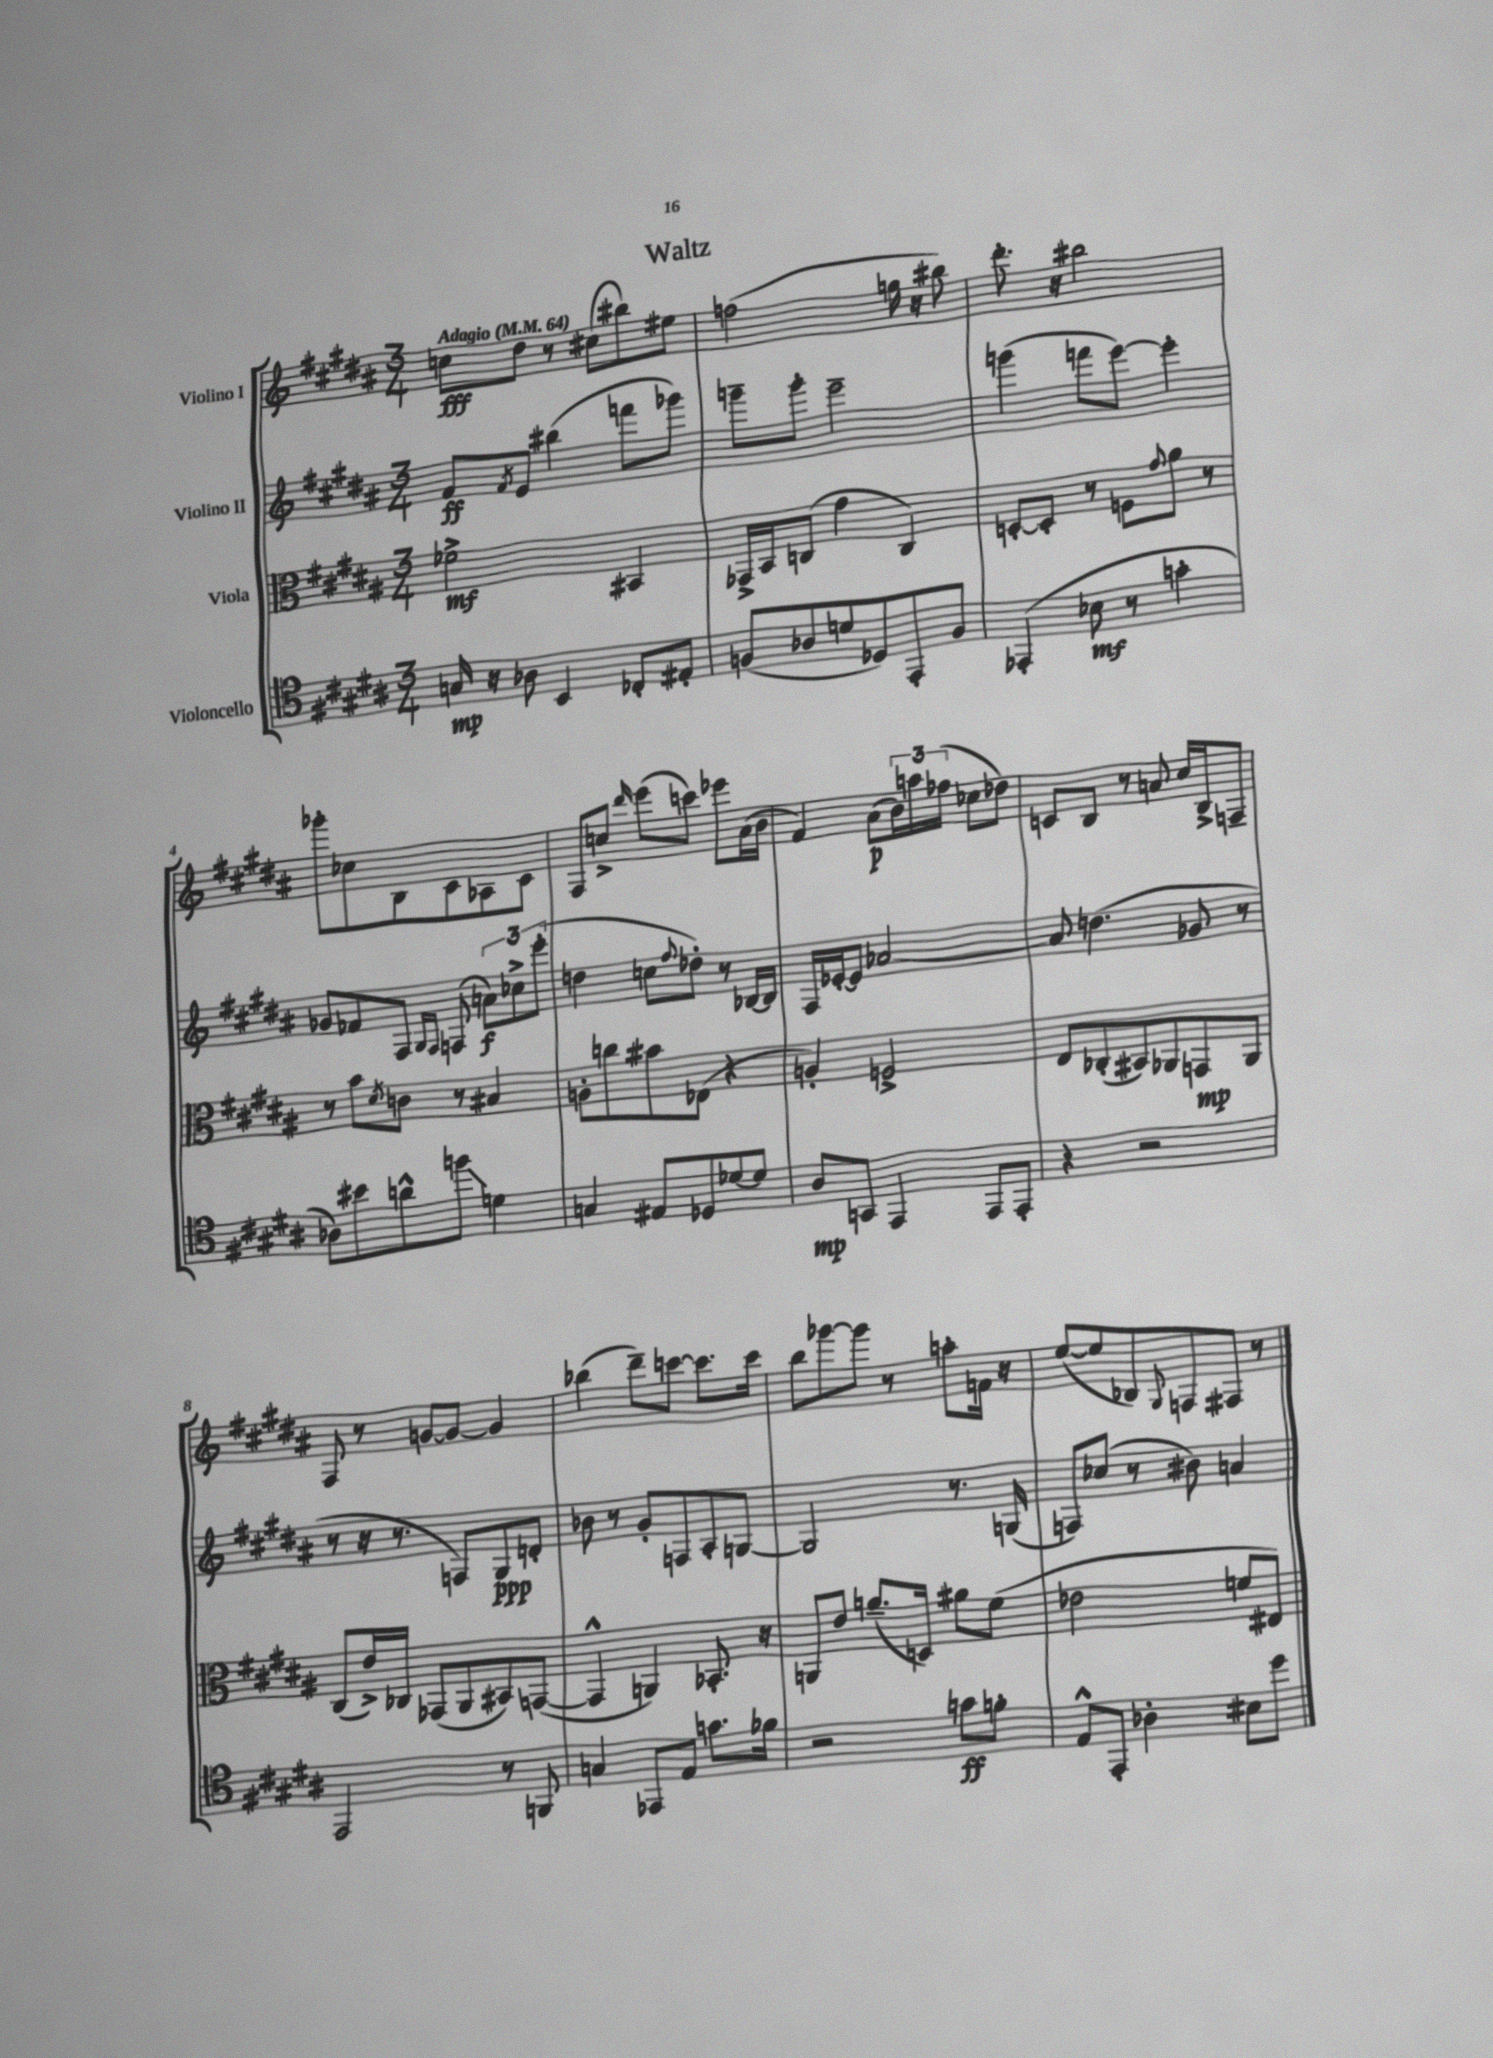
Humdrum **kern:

**kern	**kern	**kern	**kern
*staff4	*staff3	*staff2	*staff1
*clefC4	*clefC3	*clefG2	*clefG2
*k[f#c#g#d#a#]	*k[f#c#g#d#a#]	*k[f#c#g#d#a#]	*k[f#c#g#d#a#]
*M3/4	*M3/4	*M3/4	*M3/4
*MM64	*MM64	*MM64	*MM64
16G	2f-^	8f#	8cc
16r	.	.	.
.	.	8qf#	.
8A-	.	8e	8dd#
4BB	.	(4bb#	8r
.	.	.	(8cc#
8C-'	4BB#	8fff	8bb#)
8E#'	.	8ggg-)	8ee#
=	=	=	=
(8F	16GG-^	8ggg~	(2ff
.	16BB	.	.
8A-	(8C	8ggg'	.
8d	4g#	2eee~	.
8D-)	.	.	.
8EE'	4C)	.	16gg
.	.	.	16r
8F	.	.	8bb#)
=	=	=	=
(4EE-'	[8D'	(4ggg	8.ddd#'
.	8D']	.	.
.	.	.	16r
8B-	8r	8fff	2bb#
8r	8F	[8eee)	.
.	8qqg#	.	.
4g'	8a#	4eee']	.
.	8r	.	.
=	=	=	=
8A-)	8r	8g-	8ggg-'
8b#	8b	8f-	8cc-
.	8qd#	.	.
8a^^	8c	8F#	8B
.	.	16qqG#	.
.	.	16qqF#	.
8ff	8r	(8F	8c#
4d	4B#	12a)	8A-
.	.	12cc-^	.
.	.	.	8c#
.	.	(12eee'	.
=	=	=	=
4G	8A'	4dd	8F#
.	8cc	.	8cc^
.	.	.	16qqddd#
8E#	8b#	8cc	(8eee
.	.	8qqff#	.
8D-	(8E-	8dd-')	8ccc)
[8d-	4r	8r	8eee-
8d-]	.	[16B-	(16a#
.	.	16B-]	16b
=	=	=	=
8A#	4A')	16F#	4f#)
.	.	[16e-'	.
8GG	.	8e-]	.
4EE	2F^	[2a-	(8a#
.	.	.	24b)
.	.	.	24aa
.	.	.	(24ff-
8EE	.	.	8cc-
8EE'	.	.	8dd-)
=	=	=	=
4r	8E	8a-]	8c
.	(8C-'	(4.dd	8B
2r	8BB#)	.	8r
.	8AA-	.	8a
.	8GG	8g-	16cc#
.	.	.	16B^
.	8AA-	8r	8F~
=	=	=	=
2EE	(8C#	8r	8F#
.	16e^)	16r	8r
.	16C-	8.r	.
.	(8GG-	.	[8g
.	8AA#	8F)	8g_
8r	8BB#)	8G#	4g]
8FF	([8GG	8d'	.
=	=	=	=
4G	4GG^^]	8b-	(4bb-
.	.	8r	.
8EE-	4AA)	8g#'	8ddd#~)
8E	.	8F	[8ccc
8.g	8.BB-'	8A#'	8.ccc]
.	.	[8G	.
16f-	16r	.	16ccc
=	=	=	=
2r	8AA	2G]	8bb
.	8e	.	[8ggg-
.	(8.a~	.	8ggg-]
.	.	.	8r
.	16D)	.	.
8g	8a#	8.r	8aa'
8f'	(8f#	.	16f
.	.	(16G	16r
=	=	=	=
8E^^	2e-	8F)	([8ee
8EE'	.	(8cc-	8ee]
4A-'	.	8r	8B-)
.	.	.	8qqG#
.	.	8b#)	8F
8B#	8f	4a	8F#
8dd#	8E#)	.	8r
==	==	==	==
*-	*-	*-	*-
